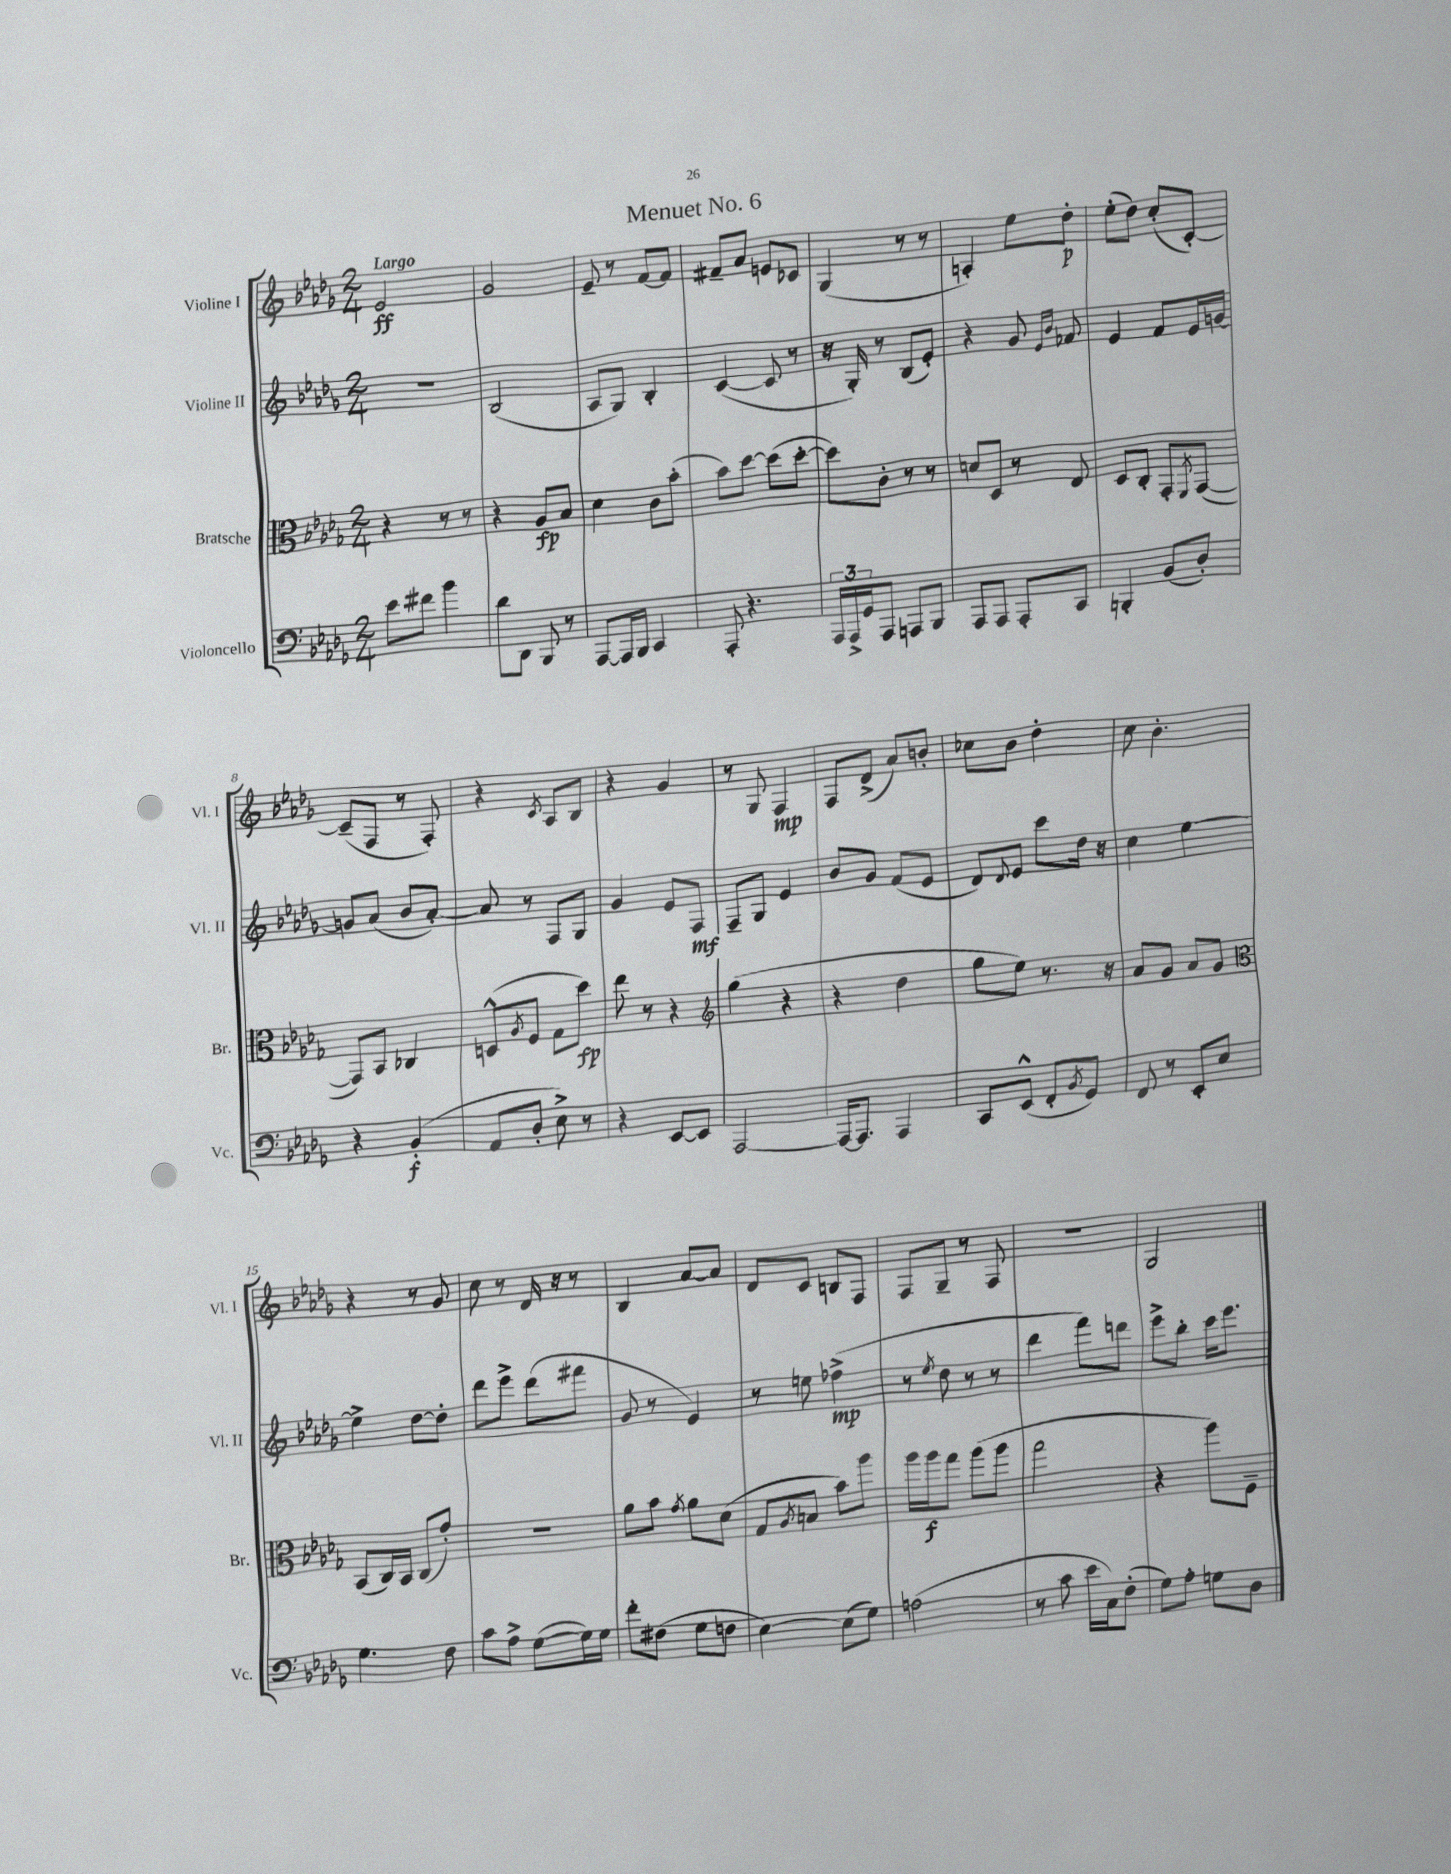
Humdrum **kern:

**kern	**kern	**kern	**kern
*staff4	*staff3	*staff2	*staff1
*clefF4	*clefC3	*clefG2	*clefG2
*k[b-e-a-d-g-]	*k[b-e-a-d-g-]	*k[b-e-a-d-g-]	*k[b-e-a-d-g-]
*M2/4	*M2/4	*M2/4	*M2/4
8e-	4r	2r	2e-
8f#	.	.	.
4b-	8r	.	.
.	8r	.	.
=	=	=	=
8d-	4r	(2B-	2g-
8DD-	.	.	.
8BBB-	8A-	.	.
8r	8B-	.	.
=	=	=	=
[8AAA-	4d-	8A-	8e-~
16AAA-]	.	8G-)	8r
16BBB-	.	.	.
4CC	8c	4B-'	[8f
.	(8b-'	.	8f]
=	=	=	=
8AAA-'	8b-)	([4c	8f#~
4.r	[8dd-	.	8a-
.	(8dd-]	8c]	8e
.	[8dd-'	8r	8c-
=	=	=	=
24AAA-	8dd-])	16r	(4G-
24AAA-^	.	.	.
.	.	16G-')	.
24GG-	.	.	.
8AAA-	8c'	8r	.
8AAA	8r	(8B-	8r
8BBB-	8r	8e-')	8r
=	=	=	=
8AAA-	8d	4r	4A')
8AAA-	8D-	.	.
8AAA-'	8r	8g-	8ee-
.	.	16qqe-	.
.	.	16qqb-	.
8CC	8E-	8f-	8dd-'
=	=	=	=
4BBB'	8D-	4e-	(8ee-'
.	8C'	.	8dd-)
(8BB-	8GG-'	8f	(8cc'
.	8qFF	.	.
8D-')	([8GG-	16e-	[8c')
.	.	[16g	.
=	=	=	=
4r	8GG-])	8g]	(8c~]
.	8BB-	(8a-	8F
(4BB-'	4C-	8b-	8r
.	.	[8a-')	8F')
=	=	=	=
8AA-	(8D^^	8a-]	4r
.	8qA-	.	.
8D-'	8F	8r	.
.	.	.	8qc
8E-^)	8G-	8F	8A-
8r	8dd-)	8G-	8B-
=	=	=	=
4r	8ee-	4g-	4r
.	8r	.	.
[8EE-	4r	8e-	4g-
8EE-]	.	8F	.
=	=	=	=
*	*clefG2	*	*
[2AAA-	(4gg-	8F~	8r
.	.	8G-	8G-
.	4r	4e-	4F
=	=	=	=
16AAA-_	4r	8b-	8F
8.AAA-]	.	.	.
.	.	8g-	(8d-^
4AAA-	4dd-	(8f	8a-)
.	.	8e-	8b'
=	=	=	=
8CC	8gg-	8d-)	8cc-
.	.	8qqd-	.
(8EE-^^	8ee-)	8e-	8b-
8FF'	8.r	8ccc	4dd-'
8qBB-	.	.	.
8GG-)	.	16dd-	.
.	16r	16r	.
=	=	=	=
8FF	8a-	4cc	8cc
8r	8g-	.	4.b-'
8EE-'	8a-	[4ee-	.
8E-	8g-	.	.
=	=	=	=
*	*clefC3	*	*
4.G-	(8BB-	4ee-^]	4r
.	16C)	.	.
.	16BB-	.	.
.	(8C	[8dd-	8r
8F	8g-')	8dd-']	8g-
=	=	=	=
8c	2r	8ddd-	8cc
8A-^	.	8eee-^	8r
([8G-	.	(8ddd-	16d-
.	.	.	16r
16G-])	.	8fff#	8r
16G-	.	.	.
=	=	=	=
8f'	8a-	8g-	4B-
(8F#	8b-	8r	.
.	8qg-	.	.
8G-	8a-	4e-)	[8a-
8F	(8d-	.	8a-]
=	=	=	=
[4E-)	8G-	8r	8d-
.	8qA-	.	.
.	8B	8ee	8c
(8E-]	8b-)	(4ff-^	8B
8G-)	8aa-	.	8F
=	=	=	=
(2A	16aa-	8r	8F
.	16aa-	.	.
.	.	8qee-	.
.	8gg-	8dd-	8G-~
.	(8aa-	8r	8r
.	8aa-	8r	8F
=	=	=	=
8r	2gg-	4ddd-	2r
8c	.	.	.
16e-	.	8fff)	.
16C)	.	.	.
(8F'	.	8ddd	.
=	=	=	=
8G-)	4r	8eee-^	2G-
8A-'	.	8bb-'	.
8G	8aa-)	16ccc	.
.	.	8.eee-	.
8D-	8F~	.	.
==	==	==	==
*-	*-	*-	*-
